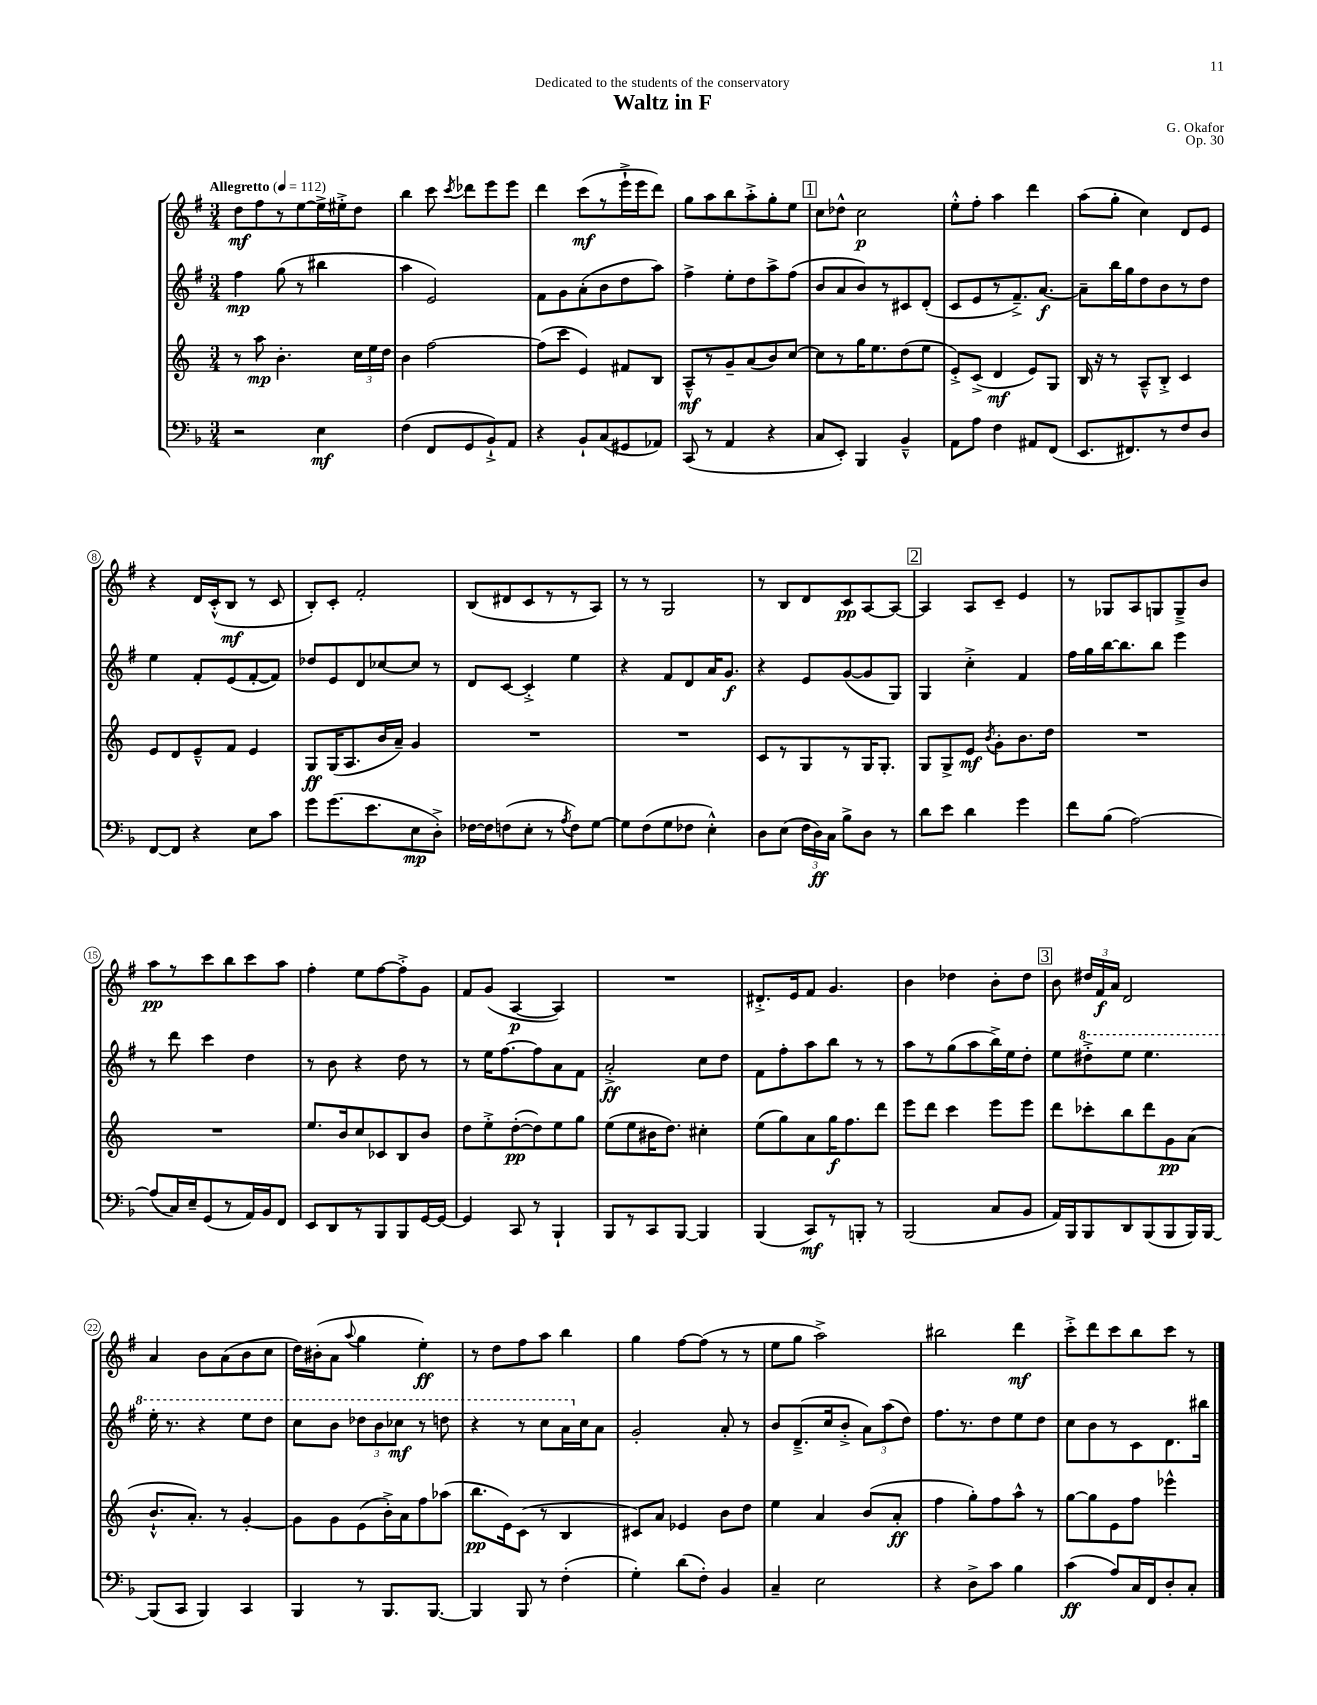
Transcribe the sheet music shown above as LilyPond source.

\header { title = "Waltz in F" composer = "G. Okafor" dedication = "Dedicated to the students of the conservatory" opus = "Op. 30" }
<<
\new StaffGroup <<
\new Staff = "s0" {
    \clef treble \key g \major \numericTimeSignature \time 3/4 \tempo "Allegretto" 4 = 112
    \autoBeamOff d''8[\mf fis''8 r8 e''8~ e''16-> eis''16-.-> d''8] |
    b''4 c'''8 \acciaccatura { c'''8 } des'''8[ e'''8 e'''8] |
    d'''4 c'''8[\mf( r8 e'''16-!-> e'''16 d'''8]) |
    g''8[ a''8 b''8 a''8-.-> g''8-. e''8] |
    \mark \markup { \box "1" } c''8[ des''8]-^ c''2\p |
    e''8[-.-^ fis''8]-. a''4 d'''4 |
    a''8[( g''8]-. c''4) d'8[ e'8] |
    r4 d'16[ c'16-.-^( b8]\mf r8 c'8 |
    b8[-.) c'8]-. fis'2-. |
    b8[( dis'8 c'8 r8 r8 a8]) |
    r8 r8 g2 |
    r8 b8[ d'8 c'8\pp a8~ a8]~ |
    \mark \markup { \box "2" } a4 a8[ c'8]-- e'4 |
    r8 ges8[ a8 g8 g8---> b'8] |
    a''8[\pp r8 c'''8 b''8 c'''8 a''8] |
    fis''4-. e''8[ fis''8~ fis''8-.-> g'8] |
    fis'8[ g'8]( a4~\p a4) |
    R2. |
    dis'8.[-.-> e'16 fis'8] g'4. |
    b'4 des''4 b'8[-. des''8] |
    \mark \markup { \box "3" } b'8 \tuplet 3/2 { dis''16[ fis'16\f a'16] } d'2 |
    a'4 b'8[ a'8( b'8 c''8] |
    d''16[) bis'16-.( a'8] \appoggiatura { a''8 } g''4 e''4-.\ff) |
    r8 d''8[ fis''8 a''8] b''4 |
    g''4 fis''8[~ fis''8]( r8 r8 |
    e''8[ g''8] a''2->) |
    bis''2 d'''4\mf |
    c'''8[-.-> d'''8 c'''8 b''8 c'''8] r8 \bar "|." |
}
\new Staff = "s1" {
    \clef treble \key g \major \numericTimeSignature \time 3/4
    \autoBeamOff fis''4\mp g''8( r8 bis''4 |
    a''4 e'2) |
    fis'8[ g'8 a'8-.( b'8 d''8 a''8]) |
    fis''4-> e''8[-. d''8 a''8-> fis''8]( |
    \mark \markup { \box "1" } b'8[ a'8 b'8) r8 cis'8 d'8]-.( |
    c'8[ e'8 r8 fis'8.--->) a'8.]~\f |
    a'8[-- b''16 g''16 d''8 b'8 r8 d''8] |
    e''4 fis'8[-. e'8( fis'8~-. fis'8]) |
    des''8[ e'8 d'8 ces''8~ ces''8] r8 |
    d'8[ c'8]~ c'4-.-> e''4 |
    r4 fis'8[ d'8 a'16 g'8.]\f |
    r4 e'8[ g'8~( g'8 g8]) |
    \mark \markup { \box "2" } g4 c''4-.-> fis'4 |
    fis''16[ g''16 b''16~ b''8. b''8] e'''4 |
    r8 d'''8 c'''4 d''4 |
    r8 b'8 r4 d''8 r8 |
    r8 e''16[ fis''8.~ fis''8 a'8 fis'8] |
    a'2-.->\ff c''8[ d''8] |
    fis'8[ fis''8-. a''8 b''8] r8 r8 |
    a''8[ r8 g''8( a''8 b''16->) e''16 d''8]-. |
    \mark \markup { \box "3" } e''8[ \ottava #1 dis'''8-.-> e'''8] e'''4. |
    e'''16-. r8. r4 e'''8[ d'''8] |
    c'''8[ b''8] \tuplet 3/2 { des'''8[ b''8 ces'''8]\mf } r8 d'''8 |
    r4 r8 c'''8[ a''16 \ottava #0 c''16 a'8] |
    g'2-. a'8-. r8 |
    b'8[ d'8.--->( c''16 b'8]-.-> \tuplet 3/2 { a'8[) a''8( d''8]) } |
    fis''8.[ r8. d''8 e''8 d''8] |
    c''8[ b'8 r8 c'8 d'8. bis''16] \bar "|." |
}
\new Staff = "s2" {
    \clef treble \key c \major \numericTimeSignature \time 3/4
    \autoBeamOff r8 a''8\mp b'4.-. \tuplet 3/2 { c''16[ e''16 d''16] } |
    b'4 f''2~ |
    f''8[( c'''8] e'4) fis'8[ b8] |
    a8[---^\mf r8 g'8-- a'8( b'8) c''8]~ |
    \mark \markup { \box "1" } c''8[ r8 g''16 e''8. d''8( e''8] |
    e'8[-.->) c'8]->( d'4\mf e'8[) g8] |
    b16 r16 r8 a8[---^ b8]-.-> c'4 |
    e'8[ d'8 e'8---^ f'8] e'4 |
    g8[\ff g16( a8. b'16 a'16]--) g'4 |
    R2. |
    R2. |
    c'8[ r8 g8 r8 g16 g8.]-. |
    \mark \markup { \box "2" } g8[ g8-> e'8]\mf \acciaccatura { b'8 } g'8[-. b'8. d''16] |
    R2. |
    R2. |
    e''8.[ b'16 c''8 ces'8 b8 b'8] |
    d''8[ e''8-.-> d''8~-.\pp( d''8) e''8 g''8] |
    e''8[( e''8 bis'16 d''8.]) cis''4-. |
    e''8[( g''8) a'8 g''16\f f''8. d'''8] |
    e'''8[ d'''8] c'''4 e'''8[ e'''8] |
    \mark \markup { \box "3" } d'''8[ ces'''8-. b''8 d'''8 g'8\pp a'8]( |
    b'8.[-!-^ a'8.]-.) r8 g'4~-. |
    g'8[ g'8 e'8( b'16-.->) a'16 f''8 aes''8]( |
    b''8.[\pp e'16) c'8]( r8 b4 |
    cis'8[) a'8] ees'4 b'8[ d''8] |
    e''4 a'4 b'8[( a'8]-.\ff |
    f''4 g''8[-.) f''8 a''8]-^ r8 |
    g''8[~ g''8 e'8 f''8] ees'''4-^ \bar "|." |
}
\new Staff = "s3" {
    \clef bass \key f \major \numericTimeSignature \time 3/4
    \autoBeamOff r2 e4\mf |
    f4( f,8[ g,8 bes,8-!->) a,8] |
    r4 bes,8[-! c8( gis,8 aes,8]) |
    c,8( r8 a,4 r4 |
    \mark \markup { \box "1" } c8[ e,8]-.) bes,,4 bes,4---^ |
    a,8[ a8] f4 ais,8[ f,8]( |
    e,8.[ fis,8.) r8 f8 d8] |
    f,8[~ f,8] r4 e8[ c'8] |
    g'8[ g'8.( e'8. e8\mp d8]-.->) |
    fes16[~ fes16 f8( e8]-. r8 \acciaccatura { a8 } f8[) g8]~ |
    g8[ f8( g8 fes8] e4-.-^) |
    d8[ e8]( \tuplet 3/2 { f16[ d16\ff) c16] } bes8[-> d8] r8 |
    \mark \markup { \box "2" } d'8[ e'8] d'4 g'4 |
    f'8[ bes8]( a2~) |
    a8[( c16) e16-- g,8( r8 a,16) bes,16 f,8] |
    e,8[ d,8 r8 bes,,8 bes,,8 g,16~ g,16]~ |
    g,4 c,8 r8 bes,,4-! |
    bes,,8[ r8 c,8 bes,,8]~ bes,,4 |
    bes,,4( c,8[\mf) r8 b,,8]-. r8 |
    bes,,2( c8[ bes,8] |
    \mark \markup { \box "3" } a,16[) bes,,16 bes,,8 d,8 bes,,8( bes,,8 bes,,16) bes,,16]~ |
    bes,,8[( c,8] bes,,4) c,4 |
    bes,,4 r8 bes,,8.[ bes,,8.]~ |
    bes,,4 bes,,8 r8 f4-.( |
    g4-.) d'8[( f8]-.) bes,4 |
    c4-- e2 |
    r4 d8[-> c'8] bes4 |
    c'4\ff( a8[) c16 f,16 d8-. c8]-. \bar "|." |
}
>>
>>
\layout { \context { \Score \override BarNumber.stencil = #(make-stencil-circler 0.1 0.3 ly:text-interface::print) } }
